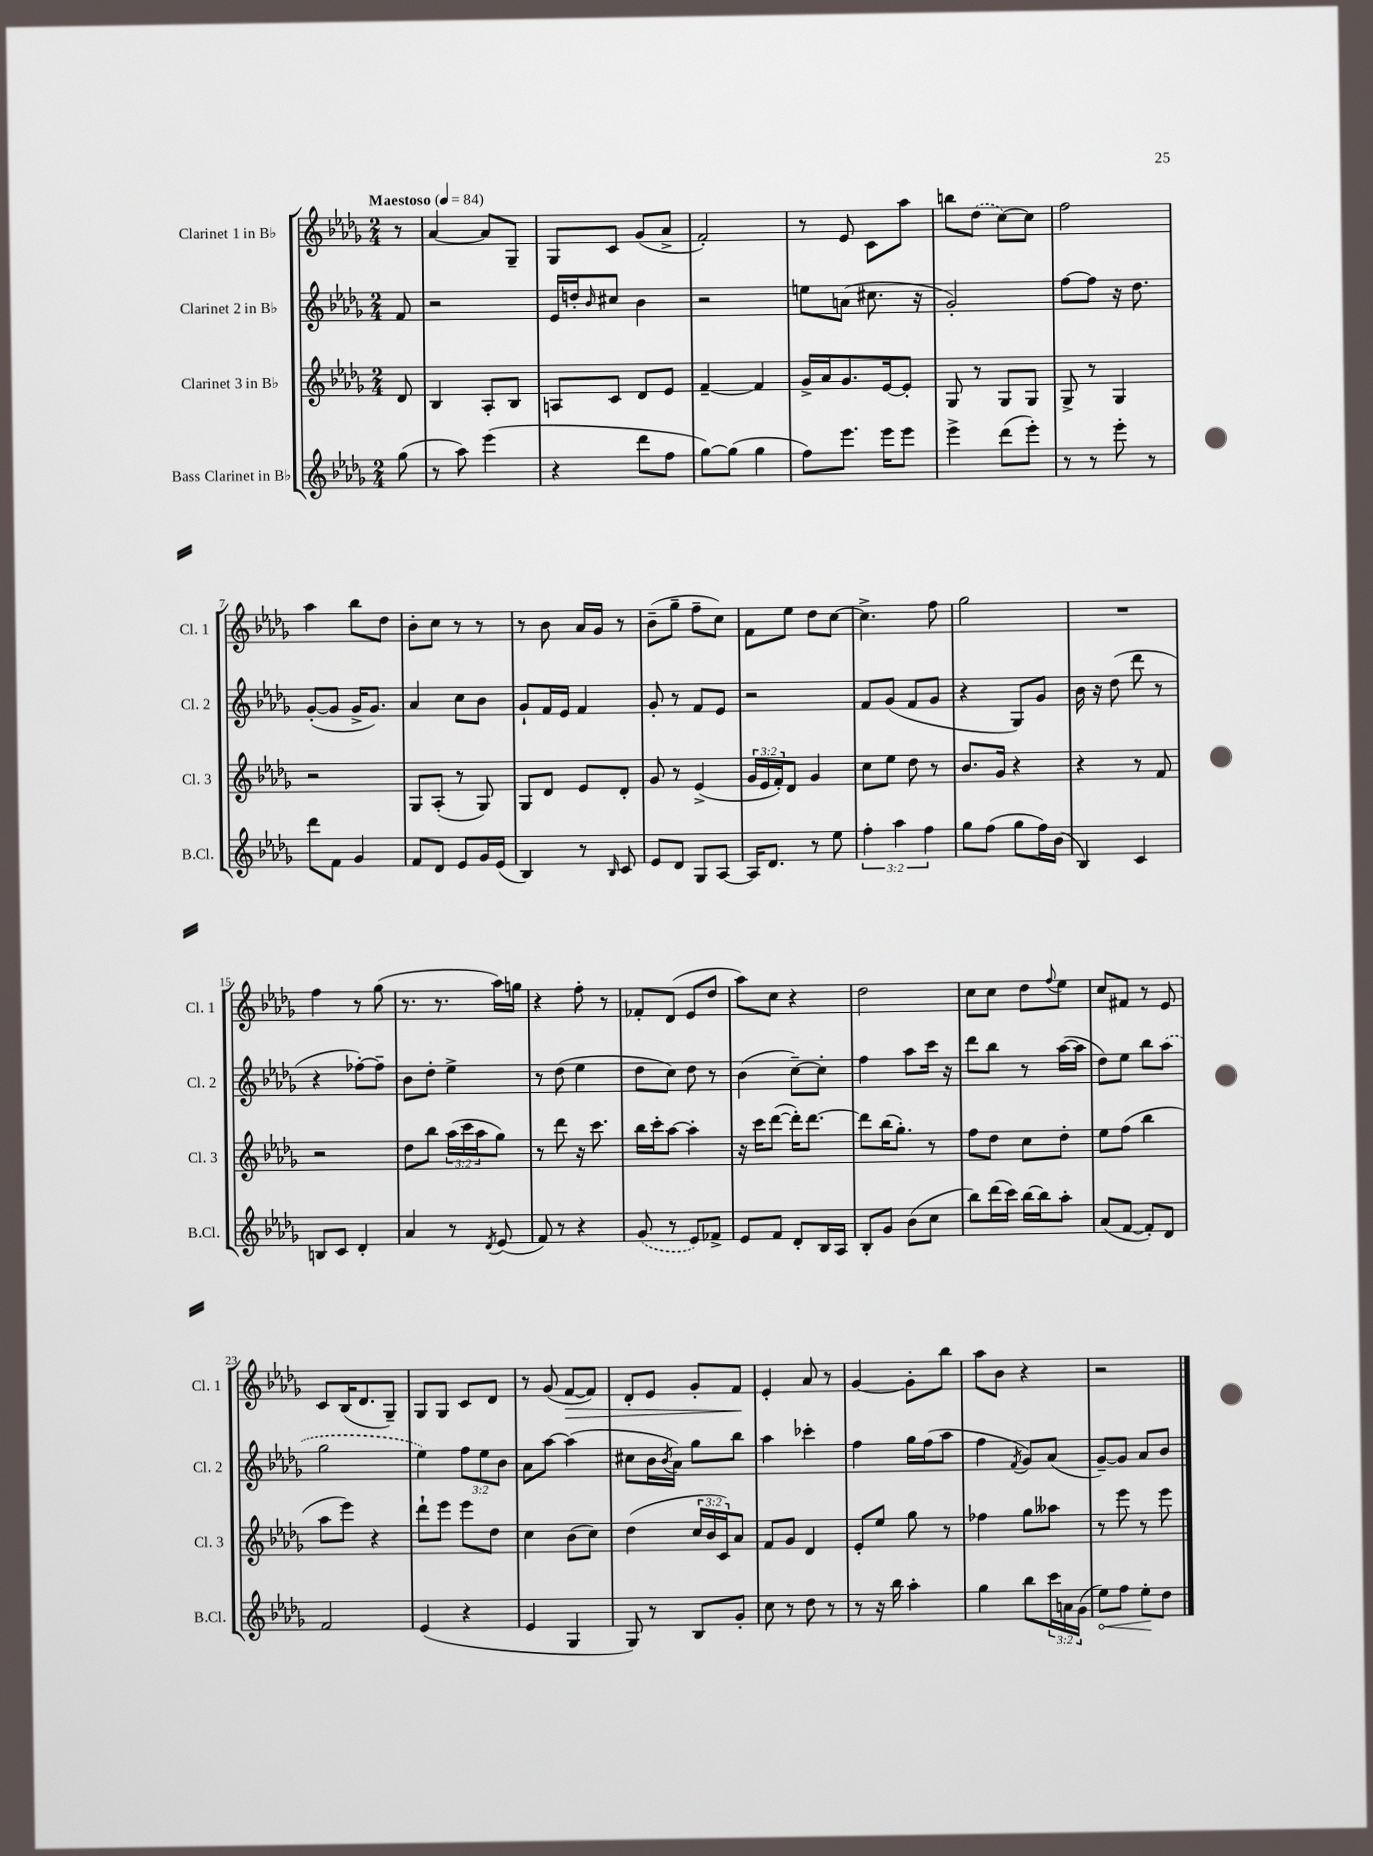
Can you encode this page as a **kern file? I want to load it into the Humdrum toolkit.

**kern	**kern	**kern	**kern
*staff4	*staff3	*staff2	*staff1
*clefG2	*clefG2	*clefG2	*clefG2
*k[b-e-a-d-g-]	*k[b-e-a-d-g-]	*k[b-e-a-d-g-]	*k[b-e-a-d-g-]
*M2/4	*M2/4	*M2/4	*M2/4
*MM84	*MM84	*MM84	*MM84
(8gg-\	8d-/	8f/	8r
=	=	=	=
8r	4B-/	2r	[4a-/
8aa-\)	.	.	.
(4eee-\	8A-'/L	.	8a-/]L
.	8B-/J	.	8G-~/J
=	=	=	=
4r	8A/L	16e-/LL	8G-/L
.	.	16dd'/J	.
.	.	16qqb-/	.
.	8c/J	8cc#/J	8c/J
8ddd-\L	8d-/L	4b-\	(8g-/L
8ff\J	8e-/J	.	8a-^/J
=	=	=	=
[8gg-\L)	[4f~/	2r	2f'/)
(8gg-\]J	.	.	.
4gg-\	4f/]	.	.
=	=	=	=
8ff\L)	16g-^/LL	8ee\L	8r
.	16a-/J	.	.
8.eee-\J	8.g-/	(8a\J	8e-/
.	.	8.cc#\	8c\L
16eee-\LK	[16e-/k	.	.
8eee-\J	8e-'/]J	.	8aa-\J
.	.	16r	.
=	=	=	=
4eee-^\	8G-/	2g-'/)	8bb\L
.	8r	.	(8dd-\J
(8ddd-\L	8G-/L	.	[8cc\L)
8eee-'\J)	8G-/J	.	8cc\]J
=	=	=	=
8r	8G-^/	[8ff\L	2ff\
8r	8r	8ff\]J	.
8eee-'\	4G-/	16r	.
.	.	8.dd-\	.
8r	.	.	.
=	=	=	=
8ddd-\L	2r	([8g-'/L	4aa-\
8f\J	.	8g-/]J	.
4g-/	.	16g-^/LK	8bb-\L
.	.	8.g-/J)	.
.	.	.	8dd-\J
=	=	=	=
8f/L	8G-/L	4a-/	8b-'\L
8d-/J	(8A-'/J	.	8cc\J
8e-/L	8r	8cc\L	8r
16g-/L	8G-/)	8b-\J	8r
(16e-/JJ	.	.	.
=	=	=	=
4B-/)	8G-/L	8g-`/L	8r
.	8d-/J	16f/L	8b-\
.	.	16e-/JJ	.
8r	8e-/L	4f/	16a-/LL
.	.	.	16g-/JJ
16qqB-/	.	.	.
8c/	8d-'/J	.	8r
=	=	=	=
8e-/L	8g-/	8g-'/	(8b-~\L
8d-/J	8r	8r	8gg-~\J
8G-/L	(4e-^/	8f/L	8ff~\L
[8A-/J	.	8e-/J	8cc\J)
=	=	=	=
16A-/]LK	24g-/LL	2r	8f\L
.	24e-/	.	.
8.d-/J	.	.	.
.	24f'/J)	.	.
.	8d-/J	.	8ee-\J
8r	4g-/	.	8dd-\L
8ee-\	.	.	[8cc\J
=	=	=	=
6ff'\	8cc\L	8f/L	4.cc^\]
.	8ee-\J	(8g-/J	.
6aa-\	.	.	.
.	8dd-\	8f/L	.
6ff\	.	.	.
.	8r	8g-/J	8ff\
=	=	=	=
8gg-\L	8.b-/L	4r	2gg-\
(8ff\J	.	.	.
.	16g-/Jk	.	.
8gg-\L	4r	8G-/L)	.
16ff\L)	.	8g-/J	.
(16b-\JJ	.	.	.
=	=	=	=
4B-/)	4r	16b-\	2r
.	.	16r	.
.	.	(8dd-\	.
4c/	8r	8ddd-\	.
.	8f/	8r	.
=	=	=	=
8B/L	2r	4r	4ff\
8c/J	.	.	.
4d-'/	.	[8ff-'\L)	8r
.	.	8ff-~\]J	(8gg-\
=	=	=	=
4a-/	8dd-\L	8b-\L	8.r
.	8bb-\J	8dd-'\J	.
.	.	.	8.r
8r	(24aa-\LL	4ee-^\	.
.	24ccc\	.	.
.	24aa-\J	.	.
8qd-/	.	.	.
(8e-/	8gg-\J)	.	16aa-\LL)
.	.	.	16gg\JJ
=	=	=	=
8f/)	8r	8r	4r
8r	8ddd-\	(8dd-\	.
4r	16r	4ee-\	8ff'\
.	8.ccc\	.	.
.	.	.	8r
=	=	=	=
(8g-/	16bb-\LL	8dd-\L	8f-'/L
.	16ccc'\J	.	.
8r	[8aa-\J	8cc\J)	(8d-/J
8e-/L)	4aa-'\]	8dd-\	8e-/L
8f-^/J	.	8r	8dd-/J
=	=	=	=
8e-/L	16r	(4b-\	8aa-\L)
.	16ccc\LK	.	.
8f/J	([8ddd-\J	.	8cc\J
8d-'/L	16ddd-'\]LK)	[8cc~\L)	4r
.	[8.ddd-\J	.	.
16B-/L	.	8cc'\]J	.
16A-/JJ	.	.	.
=	=	=	=
8B-'/L	8ddd-\]L	4ff\	2dd-\
8g-/J	(16bb-\K	.	.
.	8.gg-'\J)	.	.
(8b-\L	.	8aa-\L	.
8cc\J	8r	16ccc\Jk	.
.	.	16r	.
=	=	=	=
8bb-\L)	8ff\L	8ddd-\L	8cc\L
(16ddd-\L	8dd-\J	8bb-\J	8cc\J
16ccc\JJ)	.	.	.
[16bb-\LL	8cc\L	8r	8dd-\L
16bb-\]J	.	.	.
.	.	.	8qqff/
8aa-'\J	8dd-'\J	([16aa-\LL	8ee-\J
.	.	16aa-\]JJ	.
=	=	=	=
(8a-/L	8ee-\L	8dd-\L)	8cc/L
[8f/J	(8ff\J	8ee-\J	8f#/J
8f'/]L)	4bb-\	8bb-\L	8r
8d-/J	.	(8aa-\J	8e-/
=	=	=	=
2f/	8aa-\L	2gg-\	8c/L
.	8eee-\J)	.	(16B-/K
.	.	.	8.d-/
.	4r	.	.
.	.	.	8G-~/J)
=	=	=	=
(4e-/	8ddd-`\L	4ee-\)	8G-/L
.	8eee-\J	.	8G-/J
4r	8eee-\L	12ff\L	8c/L
.	.	12ee-\	.
.	8dd-\J	.	8d-/J
.	.	12b-\J	.
=	=	=	=
4e-/	4cc\	8a-\L	8r
.	.	[8aa-\J	(8g-/
4G-/	(8b-\L	(4aa-\]	[8f/L
.	8cc\J)	.	8f/]J)
=	=	=	=
8G-/)	(4dd-\	8cc#\L	8d-'/L
8r	.	16b-\L	8e-/J
.	.	8qb-/	.
.	.	16a-\JJ)	.
8B-/L	24cc/LL	8gg-\L	8g-'/L
.	24b-/	.	.
.	24c/J)	.	.
8g-'/J	8a-/J	8bb-\J	8f/J
=	=	=	=
8cc\	8f/L	4aa-\	4e-'/
8r	8g-/J	.	.
8dd-\	4d-/	4ccc-'\	8a-/
8r	.	.	8r
=	=	=	=
8r	8e-'/L	4ff\	[4g-/
16r	8ee-/J	.	.
16bb-\	.	.	.
4aa-'\	8gg-\	16gg-\LL	8g-'\]L
.	.	(16ff\J	.
.	8r	8aa-\J	8bb-\J
=	=	=	=
4gg-\	4ff-\	4ff\	8aa-\L
.	.	.	8b-\J
.	.	8qf/	.
8bb-\L	8gg-\L	8g-/L)	4r
24ccc\L	8aa--\J	(8a-/J	.
24a\	.	.	.
(24g-\JJ	.	.	.
=	=	=	=
8ee-\L)	8r	[8g-~/L)	2r
8ff\J	8eee-\	8g-/]J	.
8ee-'\L	8r	8a-/L	.
8dd-\J	8eee-\	8b-/J	.
==	==	==	==
*-	*-	*-	*-
